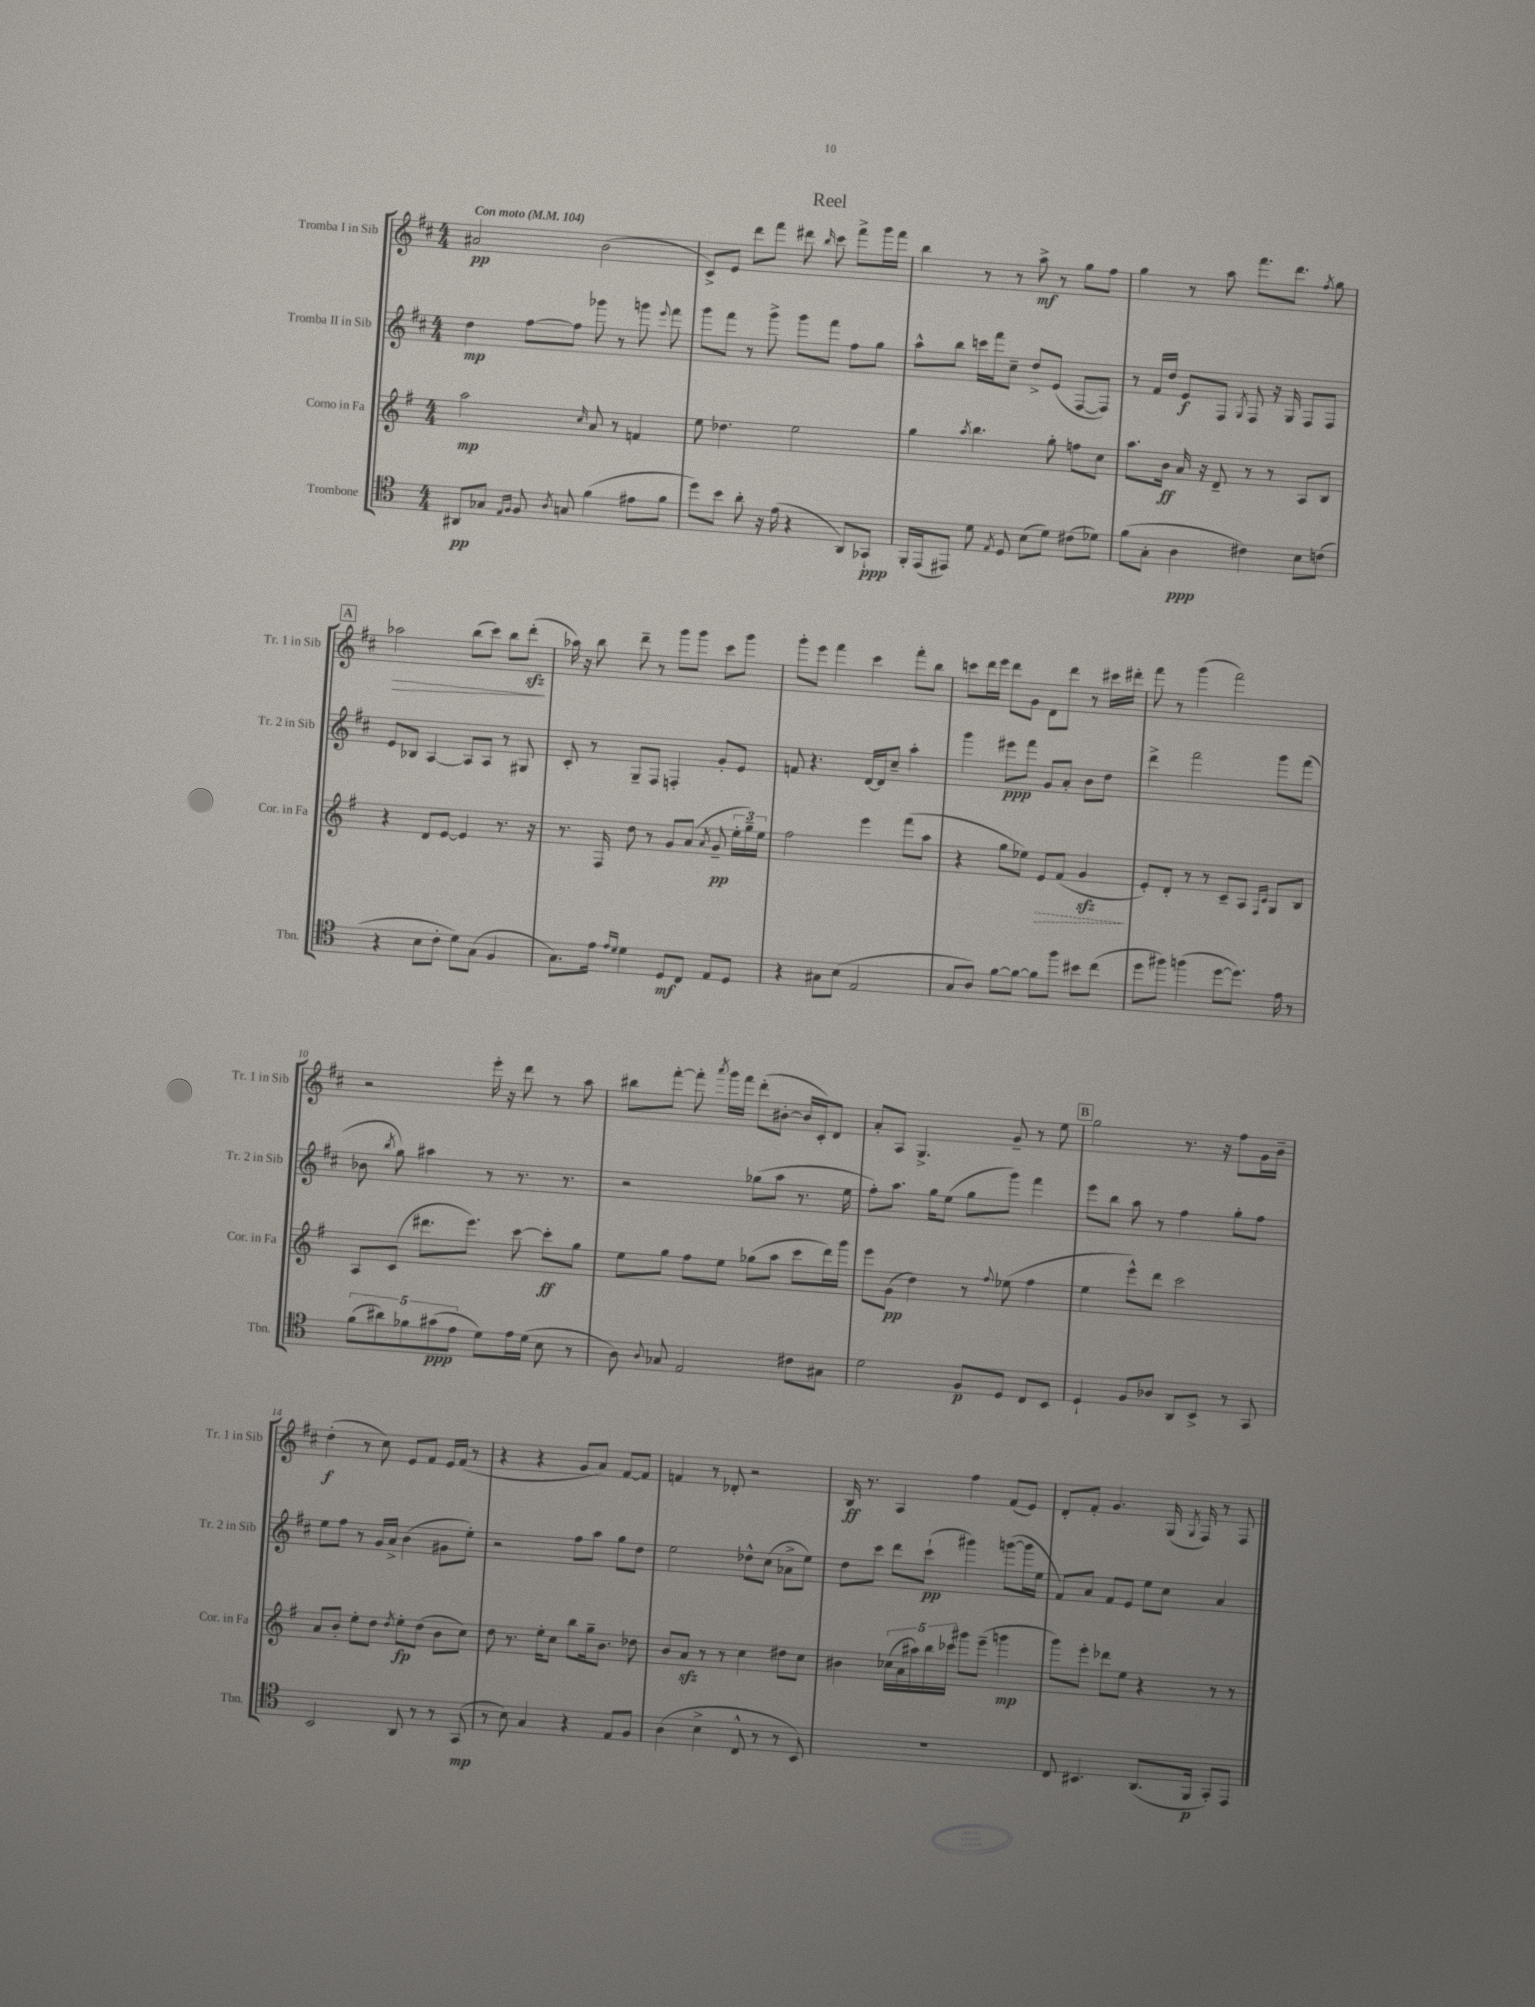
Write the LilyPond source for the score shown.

\header { title = "Reel" }
<<
\new StaffGroup <<
\new Staff = "s0" \with { instrumentName = "Tromba I in Sib" shortInstrumentName = "Tr. 1 in Sib" } {
    \clef treble \key d \major \numericTimeSignature \time 4/4 \tempo "Con moto" 4 = 104
    \autoBeamOff ais'2\pp b'2( |
    cis'8[->) e'8] d'''8[ fis'''8] dis'''8 \grace { b''16 } cis'''8 fis'''8[-> g'''16 fis'''16] |
    b''4 r8 r8 a''8->\mf r8 g''8[ fis''8] |
    g''4 r8 a''8 fis'''8.[ d'''8.] \acciaccatura { fis''8 } g''8 |
    \mark \markup { \box "A" } aes''2\> b''8[( cis'''8]) b''8[ d'''8]-.\sfz\!( |
    aes''16) r16 b''8 d'''8-- r8 g'''8[ g'''8] cis'''8[ g'''8] |
    g'''8[-. e'''8] fis'''4 cis'''4 fis'''8[-. b''8] |
    c'''8[ d'''16 e'''16] d'''8[ g'8] d'8[ d'''8] r8 cis'''16[ dis'''16]-. |
    fis'''8 r8 g'''4( fis'''2) |
    r2 e'''16-. r16 d'''8 r8 a''8 |
    bis''8[ fis'''8]~-. fis'''8-. \acciaccatura { a'''8 } g'''16[ fis'''16] d'''8[-.( bis'8]~-. bis'16[ cis'16-.) d'8] |
    a'8[-. a8] g4.-> g'8-- r8 e''8 |
    \mark \markup { \box "B" } g''2 r8. r16 fis''8[ g'16 b'16]-- |
    d''4-.\f( r8 cis''8) e'8[ fis'8] e'16[ fis'16]( r8 |
    r4 r4 g'8[ a'8]) fis'8[~ fis'8] |
    f'4 r8 des'8-. r2 |
    b16\ff r8. a4 fis''4 fis'8[( e'8]) |
    d'8[-. fis'8]-. g'4. g16( \acciaccatura { g8 } fis16) r8 fis8 \bar "|." |
}
\new Staff = "s1" \with { instrumentName = "Tromba II in Sib" shortInstrumentName = "Tr. 2 in Sib" } {
    \clef treble \key d \major \numericTimeSignature \time 4/4
    \autoBeamOff d''4\mp fis''8[~ fis''8] ges'''8 r8 g'''8 \appoggiatura { e'''8 } fis'''8 |
    g'''8[ fis'''8] r8 g'''8-> g'''8[ fis'''8] fis''8[ g''8] |
    a''8[-^ b''8] c'''16[ fis'''16 cis''8]-- d''8[-> e'8]( fis8[~ fis8]) |
    r8 fis'16[ d''16] e'8[\f fis8] \acciaccatura { g8 } fis8 r16 g16 fis8[ fis8] |
    \mark \markup { \box "A" } e'8[ bes8] a4~ a8[ a8] r8 gis8 |
    cis'8-. r8 g8[-- fis8] f4-. g'8[-. e'8] |
    f'8 r4. d'16[~ d'16 cis''8]-- a''4-. |
    g'''4 eis'''8[\ppp fis'''8] g'8[ a'8]-. b'8[ d''8] |
    d'''4-> fis'''2 g'''8[ fis'''8]( |
    bes'8 \acciaccatura { b''8 } g''8) ais''4 r8 r8. r8. |
    r2 ges''8[( a''8] r8. e''16 |
    fis''8[-.) a''8.] g''16[ e''8]( g''8[ g'''8]) fis'''4 |
    \mark \markup { \box "B" } e'''8[ b''8] a''8 r8 fis''4 g''8[-. fis''8] |
    e''8[ fis''8] r8 g'16[ a'16]-> b'4( gis'8[ e''8]-.) |
    r2 fis''8[ a''8] g''8[ d''8] |
    e''2 des''8[-^ cis''8]( aes'8[-> e''8]) |
    d''8[ cis'''8] d'''8[ cis'''8]-!\pp( gis'''4) g'''8[~( g'''16 e''16] |
    fis'8[) a'8] fis'8[ e'8] e''8[ cis''8] a'4 \bar "|." |
}
\new Staff = "s2" \with { instrumentName = "Corno in Fa" shortInstrumentName = "Cor. in Fa" } {
    \clef treble \key g \major \numericTimeSignature \time 4/4
    \autoBeamOff a''2\mp \grace { c''16 } a'8 r8 f'4 |
    e''8 des''4. e''2 |
    g''4 \acciaccatura { a''8 } b''4. g''8-. f''8[ c''8] |
    a''8.[ b'16]\ff a'16 r16 d'8-- r8 r8 a8[ b8] |
    \mark \markup { \box "A" } r4 d'8[ e'8]~ e'4 r8. r16 |
    r8. fis16 d''8 r8 g'8[ a'8]( \acciaccatura { a'8 } g'8--\pp \tuplet 3/2 { e''16[-. g''16--) e''16] } |
    fis''2 e'''4 fis'''8[( a''8] |
    r4 g''8[ ees''8]) \once \override Hairpin.style = #'dashed-line e'8[\> fis'8]( g'4\sfz\! |
    e'8[-.) d'8]-. r8 r8 c'8[-- a8] \grace { fis16[ c'16] } g8[ b8] |
    a8[ c'8]( dis'''8.[ e'''8.]) c'''8~ c'''8[-.\ff g''8] |
    e''8[ g''8] fis''8[ e''8] ges''8[( a''8] c'''8[ d'''16) g'''16] |
    e'''8[ g'8]\pp( d''4) r8 \appoggiatura { fis''8 } ees''8( fis''4 |
    \mark \markup { \box "B" } e''4 e'''8[-^) d'''8] c'''2 |
    a'8[ b'8]-. e''8[-. d''8] \acciaccatura { d''8 } e''8[-.\fp d''8]( b'8[ c''8]) |
    d''8 r8. e''16[-. c''8] b''8[ g''16-- b'8.] des''8 |
    b'8[ a'8]\sfz r8 r8 c''4 dis''8[ c''8] |
    bis'4 \tuplet 5/4 { ces''16[( a'16 ais''16) b''16 ces'''16] } gis'''8[ e'''8]--( g'''4\mp |
    g'''8[) e'''8]-. des'''8[ e''8] r4 r8 r8 \bar "|." |
}
\new Staff = "s3" \with { instrumentName = "Trombone" shortInstrumentName = "Tbn." } {
    \clef tenor \key c \major \numericTimeSignature \time 4/4
    \autoBeamOff ais,8[\pp ges8] \grace { e16[ f16] } f8 \acciaccatura { a8 } g8 f'4( eis'8[ f'8] |
    d''8[) b'8] a'8-. r16 e'16( r4 a,8[) ges,8]-!\ppp |
    f,16[-. e,16( eis,8]) d'8 \acciaccatura { e8 } d8 b8[( d'8]) cis'8[( des'8]) |
    f'8[( g8]-. a4\ppp cis'4) b8[ c'8]( |
    \mark \markup { \box "A" } r4 b8[ c'8]-. d'8[) g8]( f4 |
    g8.[) e'16] \grace { e'16[ d'16] } d'4 d8[\mf c8] e8[ d8] |
    r4 gis8[ b8]( e2 |
    g8[ a8]) f'8[~ f'8]~ f'8[ f''8] bis'8[ c''8]( |
    d''8[ fis''8]) f''4( d''8[~ d''8.]) e'16 r8 |
    \tuplet 5/4 { f'8[( ais'8) fes'8 gis'8\ppp( e'8] } d'8[) e'16 d'16]( b8 r8 |
    a8) \appoggiatura { a8 } ges8 e2 cis'8[ gis8] |
    d'2 f8[\p d8] c8[ b,8] |
    \mark \markup { \box "B" } d4-! f8[ aes8] a,8[ b,8]-> r8 g,8 |
    b,2 a,8 r8 r8 g,8\mp( |
    r8 b8) g4 r4 e8[ f8] |
    a4( b4-> c8-^ r8 r8 b,8) |
    R1 |
    c8 bis,4. a,8.[( f,16]\p g,8[-.) e,8] \bar "|." |
}
>>
>>
